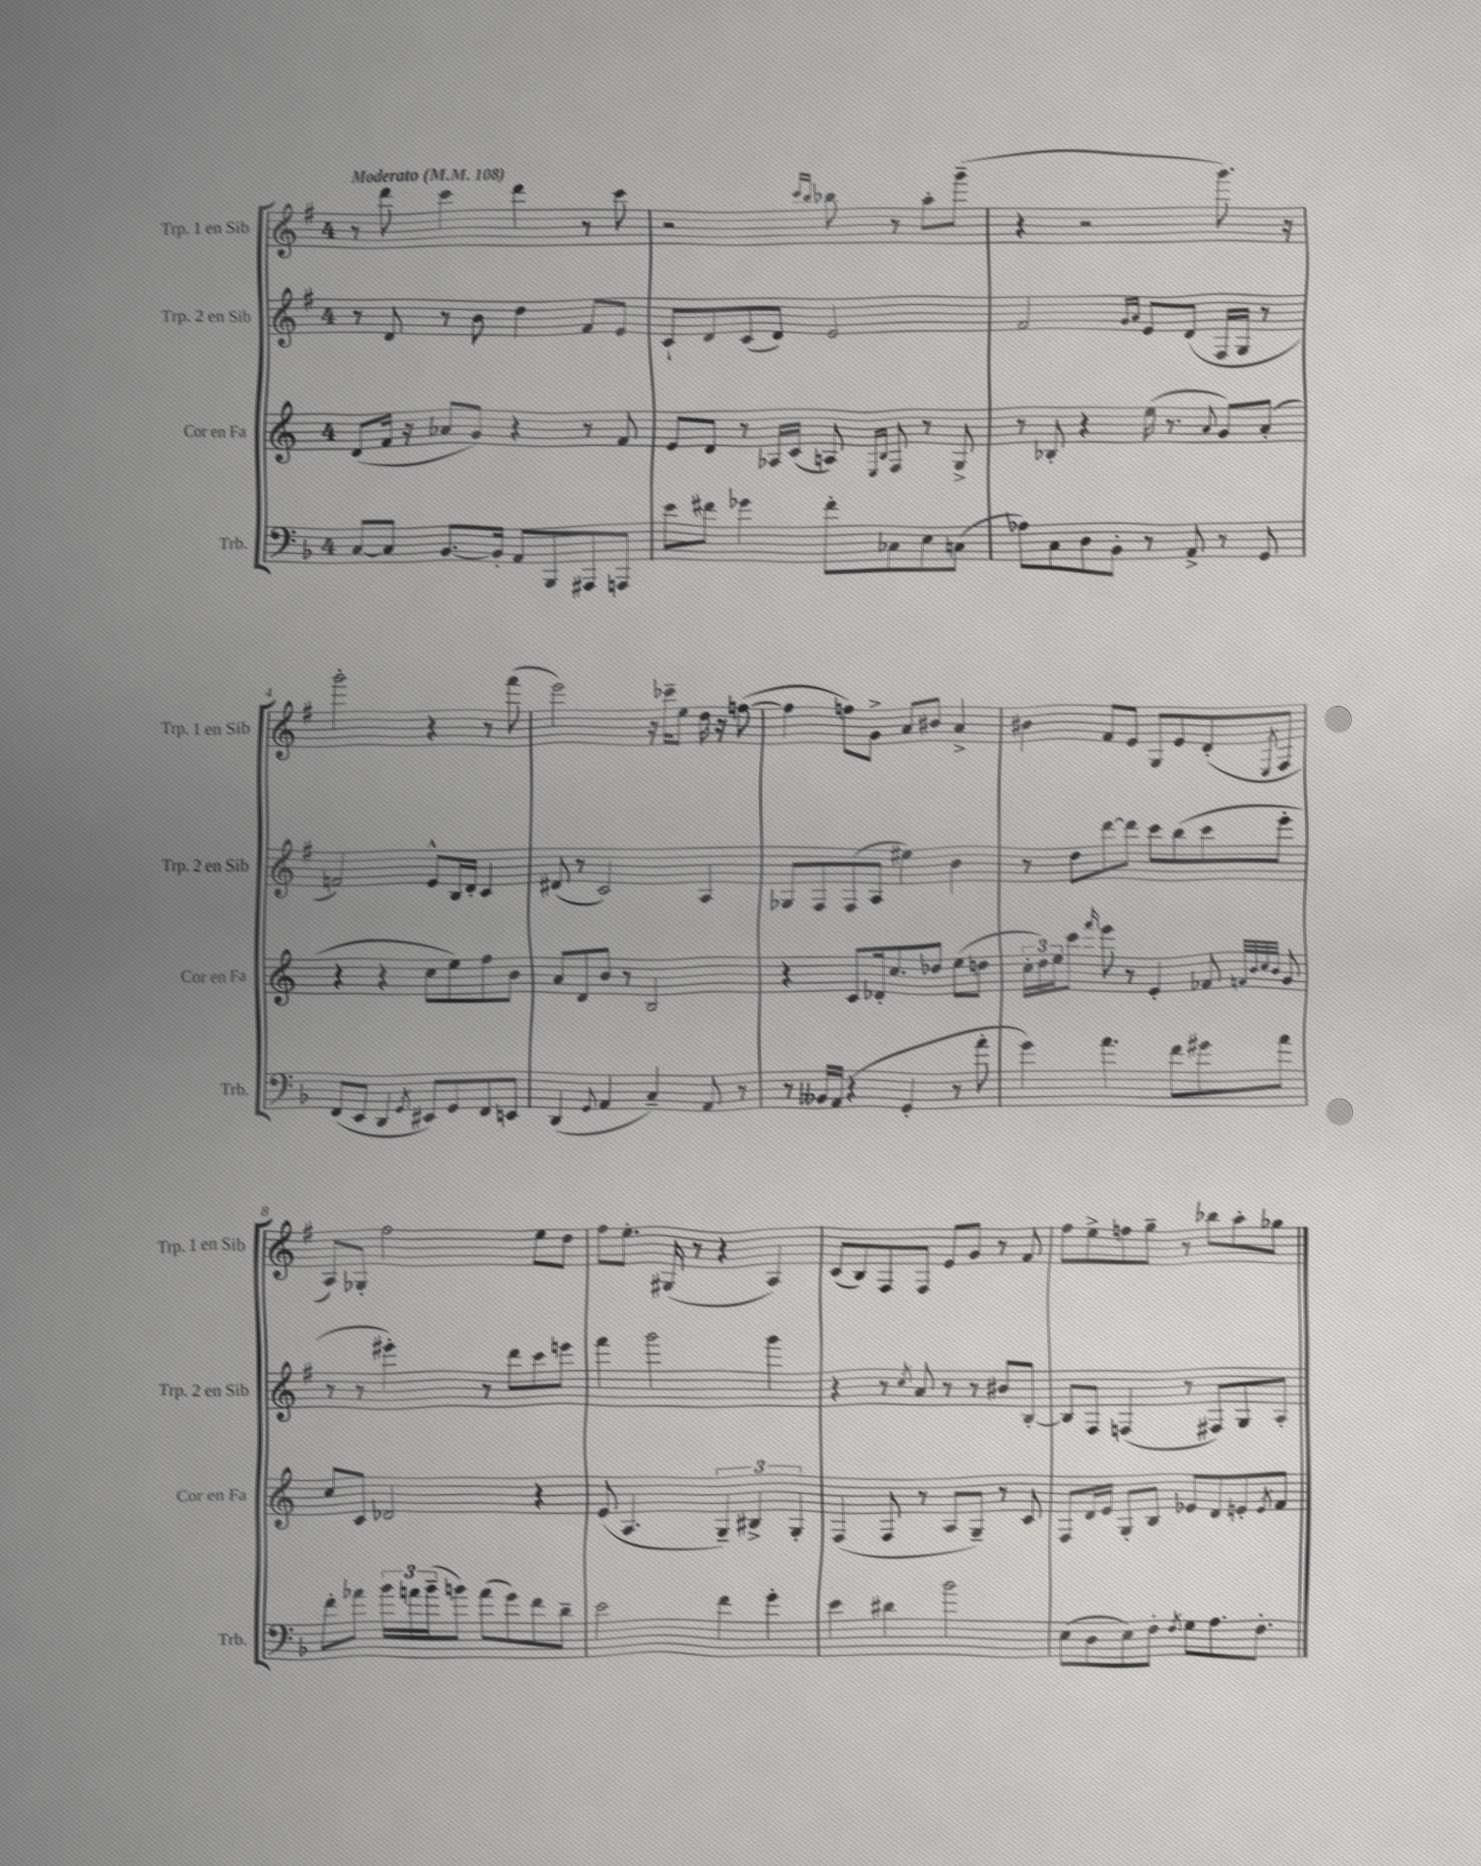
<<
\new StaffGroup <<
\new Staff = "s0" \with { instrumentName = "Trp. 1 en Sib" shortInstrumentName = "Trp. 1 en Sib" } {
    \clef treble \key g \major \once \override Staff.TimeSignature.style = #'single-digit \time 4/4 \tempo "Moderato" 4 = 108
    r8 d'''8 c'''4 d'''4 r8 c'''8 |
    r2 \grace { c'''16 b''16 } bes''8 r8 a''8-. g'''8--( |
    r4 r2 g'''8.) r16 |
    g'''2-. r4 r8 fis'''8( |
    e'''2) r16 ces'''16-- e''8 d''16 r16 f''8~( |
    f''4 f''8) g'8-> a'8 bis'8 a'4-> |
    bis'4 fis'8 e'8 g8 e'8 d'8-.( \acciaccatura { e8 } fis8 |
    a8) ges8-. fis''2 e''8 d''8 |
    fis''8 e''8.-. gis16( r8 r4 a4) |
    c'8( b8) fis8 fis8 e'8 g'8 r8 fis'8 |
    fis''8 e''8-> f''8 g''8-- r8 bes''8 a''8-. ges''8 \bar "|." |
}
\new Staff = "s1" \with { instrumentName = "Trp. 2 en Sib" shortInstrumentName = "Trp. 2 en Sib" } {
    \clef treble \key g \major \once \override Staff.TimeSignature.style = #'single-digit \time 4/4
    r8 d'8 r8 b'8 d''4 fis'8 e'8 |
    c'8-! d'8 c'8( d'8) e'2 |
    fis'2 \grace { g'16 a'16 } e'8 d'8( fis16 g16 r8 |
    f'2) e'8-^ b16 d'16-. c'4 |
    dis'8( r8 c'2) a4 |
    ges8 fis8 fis8( a8 eis''4) b'4 |
    r8 d''8 d'''8~ d'''8 c'''8 b''8( c'''8 e'''8-. |
    r8 r8 eis'''4-.) r8 d'''8 c'''8 e'''8 |
    fis'''4 g'''2 g'''4 |
    r4 r8 \acciaccatura { c''8 } a'8 r8 r8 bis'8 b8~-. |
    b8 fis8 f4( r8 fis8) g8 a8-. \bar "|." |
}
\new Staff = "s2" \with { instrumentName = "Cor en Fa" shortInstrumentName = "Cor en Fa" } {
    \clef treble \key c \major \once \override Staff.TimeSignature.style = #'single-digit \time 4/4
    d'8( f'16 r16 aes'8 g'8) r4 r8 f'8 |
    e'8 d'8 r8 aes16 c'16( a8) \grace { e16 b16 } f8 r8 g8-> |
    r8 bes8-. r4 e''16( r8. \appoggiatura { a'8 } g'8) a'8-.( |
    r4 r4 c''8 e''8) f''8 b'8 |
    a'8 d'8 b'8 r8 b2 |
    r4 c'8 des'16-. c''8. des''8 e''8( d''8 |
    \tuplet 3/2 { c''16-. d''16) e''16 } c'''8 \grace { f'''16 } e'''8 r8 e'4-. fes'8 \grace { f'32 b'32 c''32 b'32 } g'8 |
    c''8 c'8 des'2 r4 |
    e'8( a4. \tuplet 3/2 { g4--) bis4-> g4-. } |
    f4( f8 r8 a8 g8--) r8 c'8 |
    f8 d'16 e'16 g8-. b8 ees'8 d'8 e'8-. \acciaccatura { e'8 } f'8 \bar "|." |
}
\new Staff = "s3" \with { instrumentName = "Trb." shortInstrumentName = "Trb." } {
    \clef bass \key f \major \once \override Staff.TimeSignature.style = #'single-digit \time 4/4
    c8~ c8 bes,8.~ bes,16-. a,8 bes,,8 ais,,8 a,,8 |
    e'8 fis'8 ges'4 fis'8-. ces8 e8 c8( |
    aes8) c8 d8 bes,8-. r8 a,8-> r8 g,8 |
    f,8( e,8 d,4 \acciaccatura { g,8 } eis,8) g,8 f,8 e,8 |
    d,4( \appoggiatura { g,8 } a,4 c4--) a,8 r8 |
    r8 beses,16 a,16( r4 g,4-. r8 a'8-. |
    g'4) a'4. f'8 gis'8 a'8 |
    f'8-. aes'8 \tuplet 3/2 { bes'16 a'16 bes'16--( } b'8) a'8( g'8) f'8 d'8-- |
    e'2 f'4 g'4-. |
    e'4 dis'4 bes'2 |
    e8( d8 e8) f8-. \acciaccatura { f8 } g8 a8. f8.-. \bar "|." |
}
>>
>>
